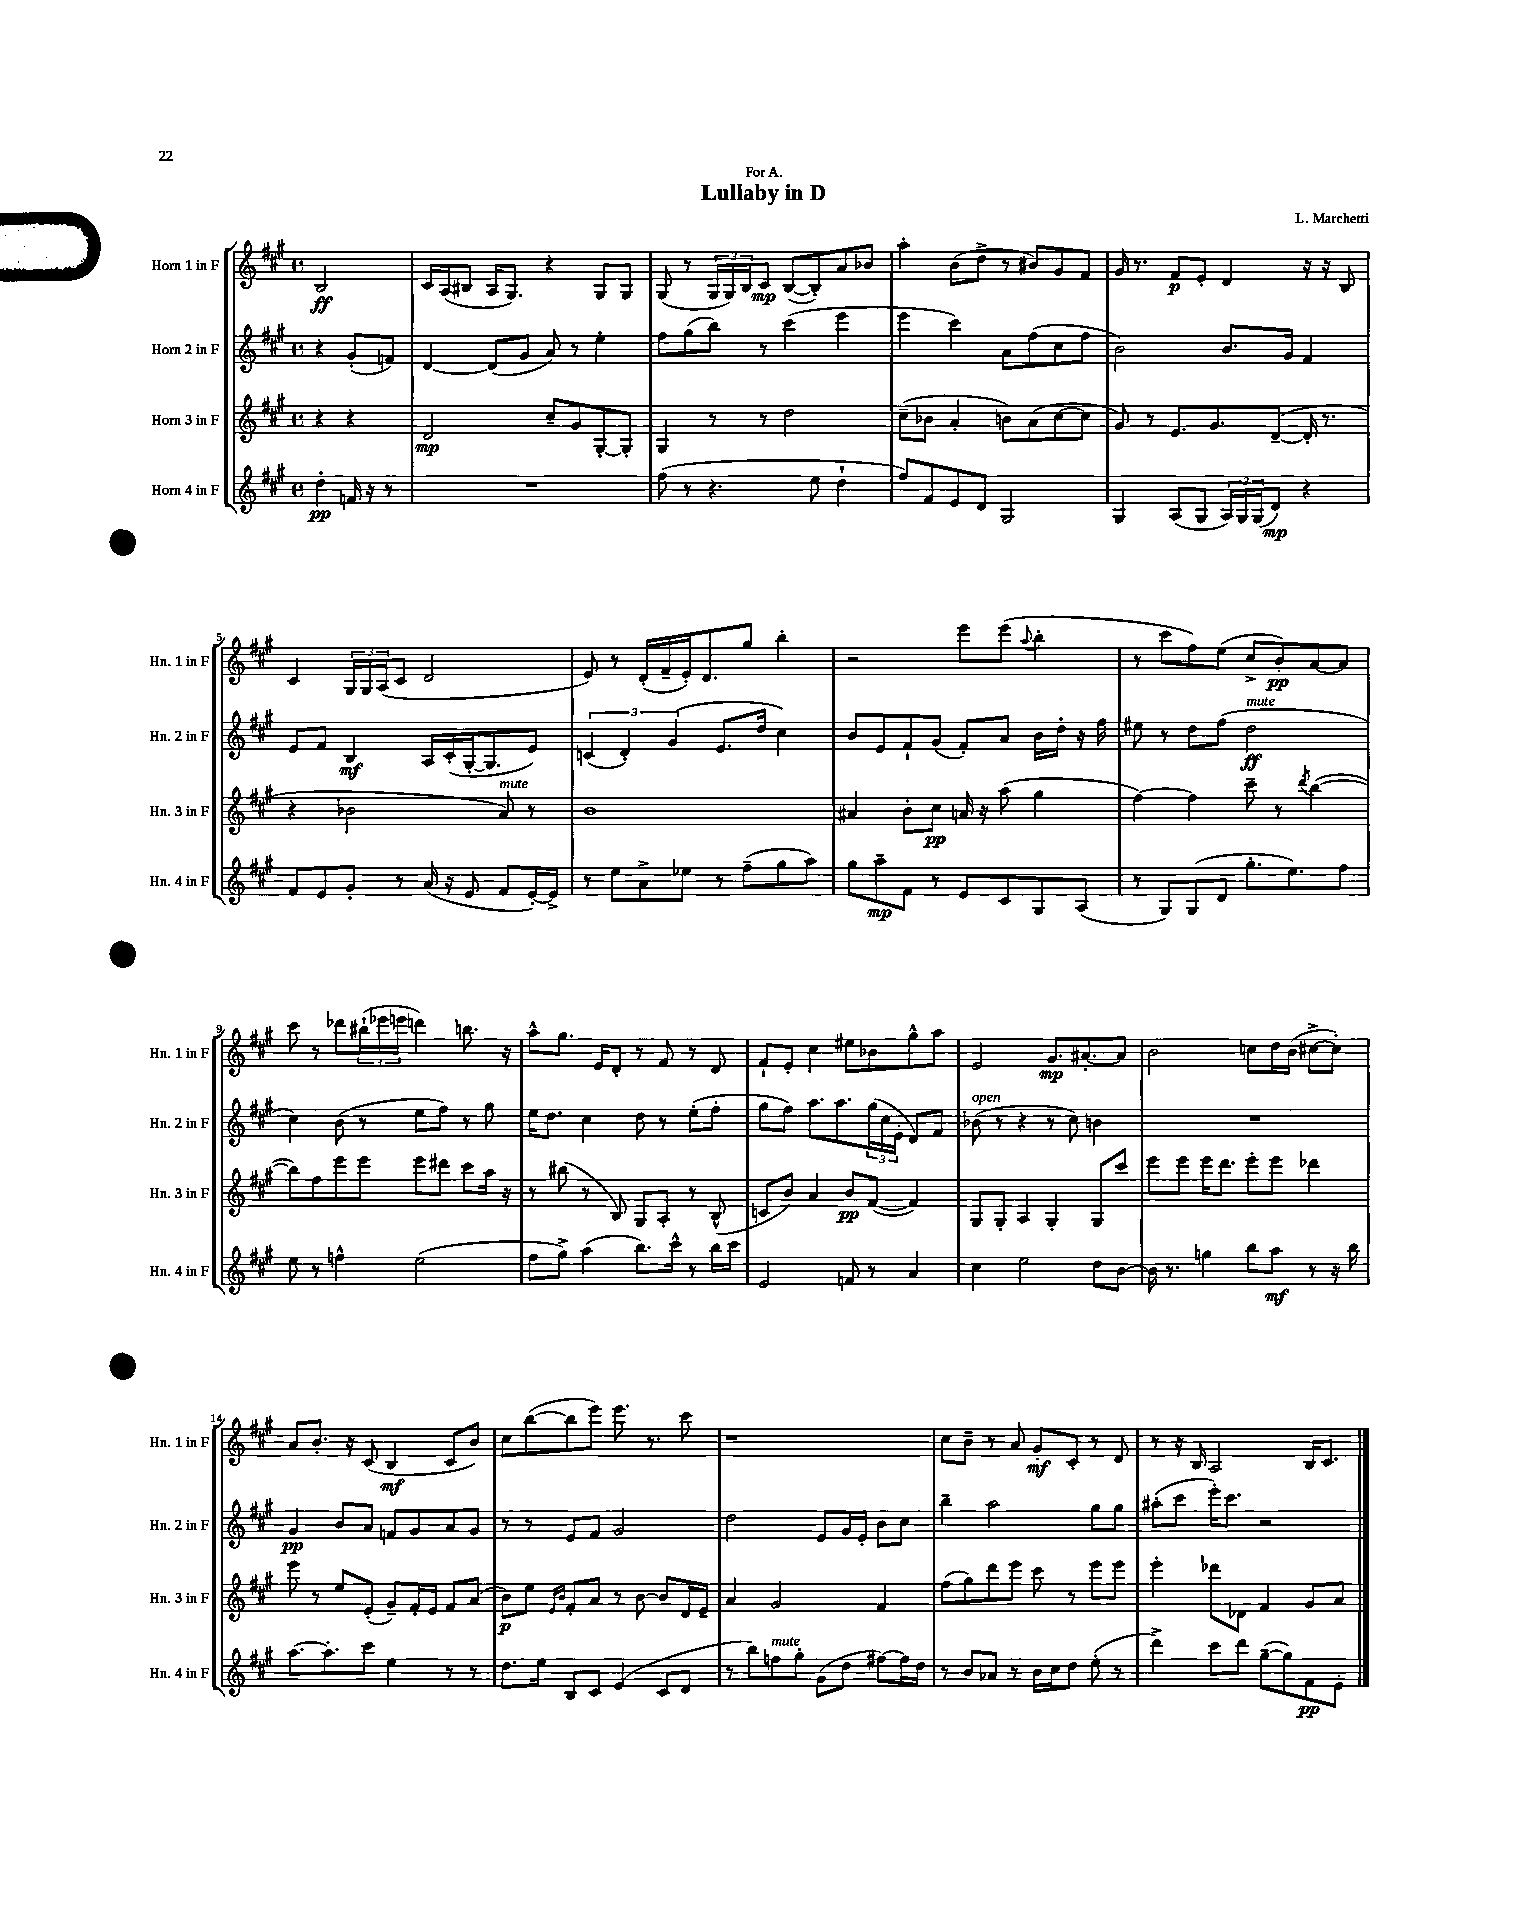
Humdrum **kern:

**kern	**kern	**kern	**kern
*staff4	*staff3	*staff2	*staff1
*clefG2	*clefG2	*clefG2	*clefG2
*k[f#c#g#]	*k[f#c#g#]	*k[f#c#g#]	*k[f#c#g#]
*M4/4	*M4/4	*M4/4	*M4/4
*met(c)	*met(c)	*met(c)	*met(c)
4dd'\	4r	4r	2B/
16f/	4r	(8g#'/L	.
16r	.	.	.
8r	.	8f/J)	.
=	=	=	=
1r	2d/	[4d/	16c#/LL
.	.	.	(16A/J
.	.	.	8B#/J
.	.	(8d/]L	16A/LK
.	.	.	8.G#/J)
.	.	8g#/J	.
.	8cc#~/L	8a/)	4r
.	8g#/	8r	.
.	[8G#'/	4ee'\	8G#/L
.	8G#'/]J	.	8G#/J
=	=	=	=
(8ff#\	4G#/	8ff#\L	(8G#/
8r	.	(8gg#\	8r
4.r	8r	8bb\J)	24G#/LL
.	.	.	24G#/)
.	.	.	24B/J
.	8r	8r	8c#/J
.	2dd\	(4ccc#\	([8B/L
8ee\	.	.	8B'/])
4dd`\	.	4eee\	8a/
.	.	.	8b-/J
=	=	=	=
8ff#/L)	(8cc#~\L	4eee\	4aa'\
8f#/	8b-\J	.	.
8e/	4a'/	4ccc#\)	(8b\L
8d/J	.	.	8dd^\J
2G#/	8b\L)	8a\L	8r
.	(8a\	(8ff#\	8b#/L)
.	[8cc#\	8cc#\	8g#/
.	8cc#\]J	8ff#\J	8f#/J
=	=	=	=
4G#/	8g#/)	2b\)	16g#/
.	.	.	8.r
.	8r	.	.
(8A/L	8.e/L	.	8f#/L
8G#/J	.	.	8e'/J
.	8.g#/	.	.
24A/LL)	.	8.b/L	4d/
24G#/	.	.	.
(24G#/J	.	.	.
8d/J)	([8d~/J	.	.
.	.	16g#/Jk	.
4r	16d'/]	4f#/	16r
.	8.r	.	16r
.	.	.	8B/
=	=	=	=
8f#/L	4r	8e/L	4c#/
8e/	.	8f#/J	.
8g#'/J	2b-\	4B/	24G#/LL
.	.	.	24G#/
.	.	.	(24A/J
8r	.	.	8c#/J
(16a/	.	16A/LL	2d/
16r	.	(16c#'/	.
8e/	.	[16G#'/J	.
.	.	8.G#/]	.
8f#/L	8a/)	.	.
[16e'/L)	8r	8e/J)	.
16e^/]JJ	.	.	.
=	=	=	=
8r	1b	(6c/	8e/)
8ee\L	.	.	8r
.	.	6d'/)	.
8a^\	.	.	(16d'/LL
.	.	.	16f#~/
.	.	(6g#/	.
8ee-\J	.	.	16e'/J)
.	.	.	8.d/
8r	.	8.e/L	.
(8ff#~\L	.	.	8gg#/J
.	.	16dd/Jk	.
8gg#\	.	4cc#\)	4bb'\
8aa\J)	.	.	.
=	=	=	=
8gg#\L	4a#/	8b/L	2r
8aa~\	.	8e/	.
8f#\J	8b'\L	8f#`/	.
8r	8cc#\J	(8g#/J	.
8e/L	16a/	8f#'/L)	8eee\L
.	16r	.	.
8c#/	(8aa\	8a/J	(8eee\J
.	.	.	8qqaa/
8G#/	4gg#\	16b\LL	4bb'\
.	.	16dd'\JJ	.
(8A/J	.	16r	.
.	.	16ff#\	.
=	=	=	=
8r	[4ff#\)	8ee#\	8r
8G#/L)	.	8r	8ccc#\L
(8G#/	4ff#\]	8dd\L	8ff#\)
8d/J	.	(8ff#\J	(8ee\J
8.gg#'\L	8ccc#~\	2dd\	8cc#^/L
.	8r	.	8b'/)
8.ee\)	.	.	.
.	8qddd/	.	.
.	([4bb\	.	[8a/
8ff#\J	.	.	8a/]J
=	=	=	=
8ee\	8bb\]L)	4cc#\)	8ccc#\
8r	8ff#\	.	8r
4ff^^\	8eee\	(8b\	8ddd-\L
.	8eee\J	8r	(24bb#`\L
.	.	.	24eee-\
.	.	.	24eee\JJ
(2ee\	8eee\L	8ee\L	4ddd\)
.	8ddd#\J	8ff#\J)	.
.	8ccc#\L	8r	8.bb\
.	16aa\Jk	8gg#\	.
.	16r	.	16r
=	=	=	=
8ff#\L	8r	16ee\LK	8aa^^\L
.	.	8.dd\J	.
8gg#^\J)	(8bb#\	.	8.gg#\J
(4aa\	8r	4cc#\	.
.	.	.	16e/LK
.	8B/)	.	8d'/J
8.bb\L)	8G#/L	8dd\	8r
.	8A'/J	8r	8f#/
16ccc#^^\Jk	.	.	.
8r	8r	(8ee'\L	8r
16bb\LL	(8B^^/	8ff#'\J	8d/
16ccc#\JJ	.	.	.
=	=	=	=
2e/	8c/L	8gg#\L	8f#`/L
.	8b/J)	8ff#\J)	8e'/J
.	4a/	8.aa\L	4cc#\
.	.	8.aa\	.
8f/	8b/L	.	8ee#\L
8r	([8f#/J	(24gg#\L	8b-\
.	.	24cc#\	.
.	.	24e'\JJ	.
4a/	4f#/])	8d/L)	8gg#^^\
.	.	8f#/J	8aa\J
=	=	=	=
4cc#\	8G#/L	(8b-\	2e/
.	8G#'/J	8r	.
2ee\	4A/	4r	.
.	4G#'/	8r	8.g#/L
.	.	8cc#\)	.
.	.	.	[8.a#'/
8dd\L	8G#/L	4b\	.
[8b\J	8ccc#/J	.	8a#/]J
=	=	=	=
16b\]	8eee\L	1r	2b\
8.r	.	.	.
.	8eee\J	.	.
4gg\	16eee\LK	.	.
.	8.ddd\J	.	.
8bb\L	8eee'\L	.	8cc\L
8aa\J	8eee\J	.	16dd\L
.	.	.	(16b\JJ
8r	4ddd-\	.	[8cc#^\L
16r	.	.	8cc#'\]J)
16bb\	.	.	.
=	=	=	=
[8.aa\L	8eee\	4g#/	8a/L
.	8r	.	8.b'/J
8.aa'\]	.	.	.
.	8ee/L	8b/L	.
.	.	.	16r
8ccc#\J	(8e'/J	8a/J	(8c#/
4ee\	8g#~/L)	8f/L	4B/
.	16f#'/L	8g#/	.
.	16e/JJ	.	.
8r	8f#/L	8a/	8c#/L
8r	(8a/J	8g#/J	8b/J)
=	=	=	=
8.dd\L	8b\L)	8r	8cc#\L
.	8ee\J	8r	([8bb\
16ee\Jk	.	.	.
.	16qqe/LL	.	.
.	16qqb/JJ	.	.
8B/L	8f#'/L	8e/L	8bb\]
8c#/J	8a/J	8f#/J	8eee\J)
(4e/	8r	2g#/	8.eee\
.	[8b\	.	.
.	.	.	8.r
8c#/L	8b/]L	.	.
8d/J	16d/L	.	8ccc#\
.	16e~/JJ	.	.
=	=	=	=
8r	4a/	2dd\	1r
8bb\L)	.	.	.
8ff\	2g#/	.	.
8gg#'\J	.	.	.
(8g#\L	.	8e/L	.
8dd\J	.	16g#/L	.
.	.	16e'/JJ	.
[8ff#\L)	4f#/	8b\L	.
16ff#\]L	.	8cc#\J	.
16dd\JJ	.	.	.
=	=	=	=
8r	(8ff#\L	4bb~\	8cc#\L
8b/L	8gg#\)	.	8b~\J
8a-/J	8ddd\	2aa\	8r
8r	8eee\J	.	8a/
16b\LL	8ccc#\	.	8g#'/L
16cc#\J	.	.	.
8dd\J	8r	.	8c#'/J
(8ee'\	8eee\L	8gg#\L	8r
8r	8eee\J	8gg#\J	8d/
=	=	=	=
4ddd^\)	4eee'\	(8aa#'\L	8r
.	.	8ccc#\J	16r
.	.	.	16B/
8ccc#\L	8ddd-\L	16eee'\LK)	2A/
.	.	8.ccc#\J	.
8ddd\J	8d-\J	.	.
([8gg#~\L	4f#/	2r	.
8gg#\])	.	.	.
8f#\	8g#/L	.	16B/LK
.	.	.	8.c#/J
8e'\J	8a/J	.	.
==	==	==	==
*-	*-	*-	*-
